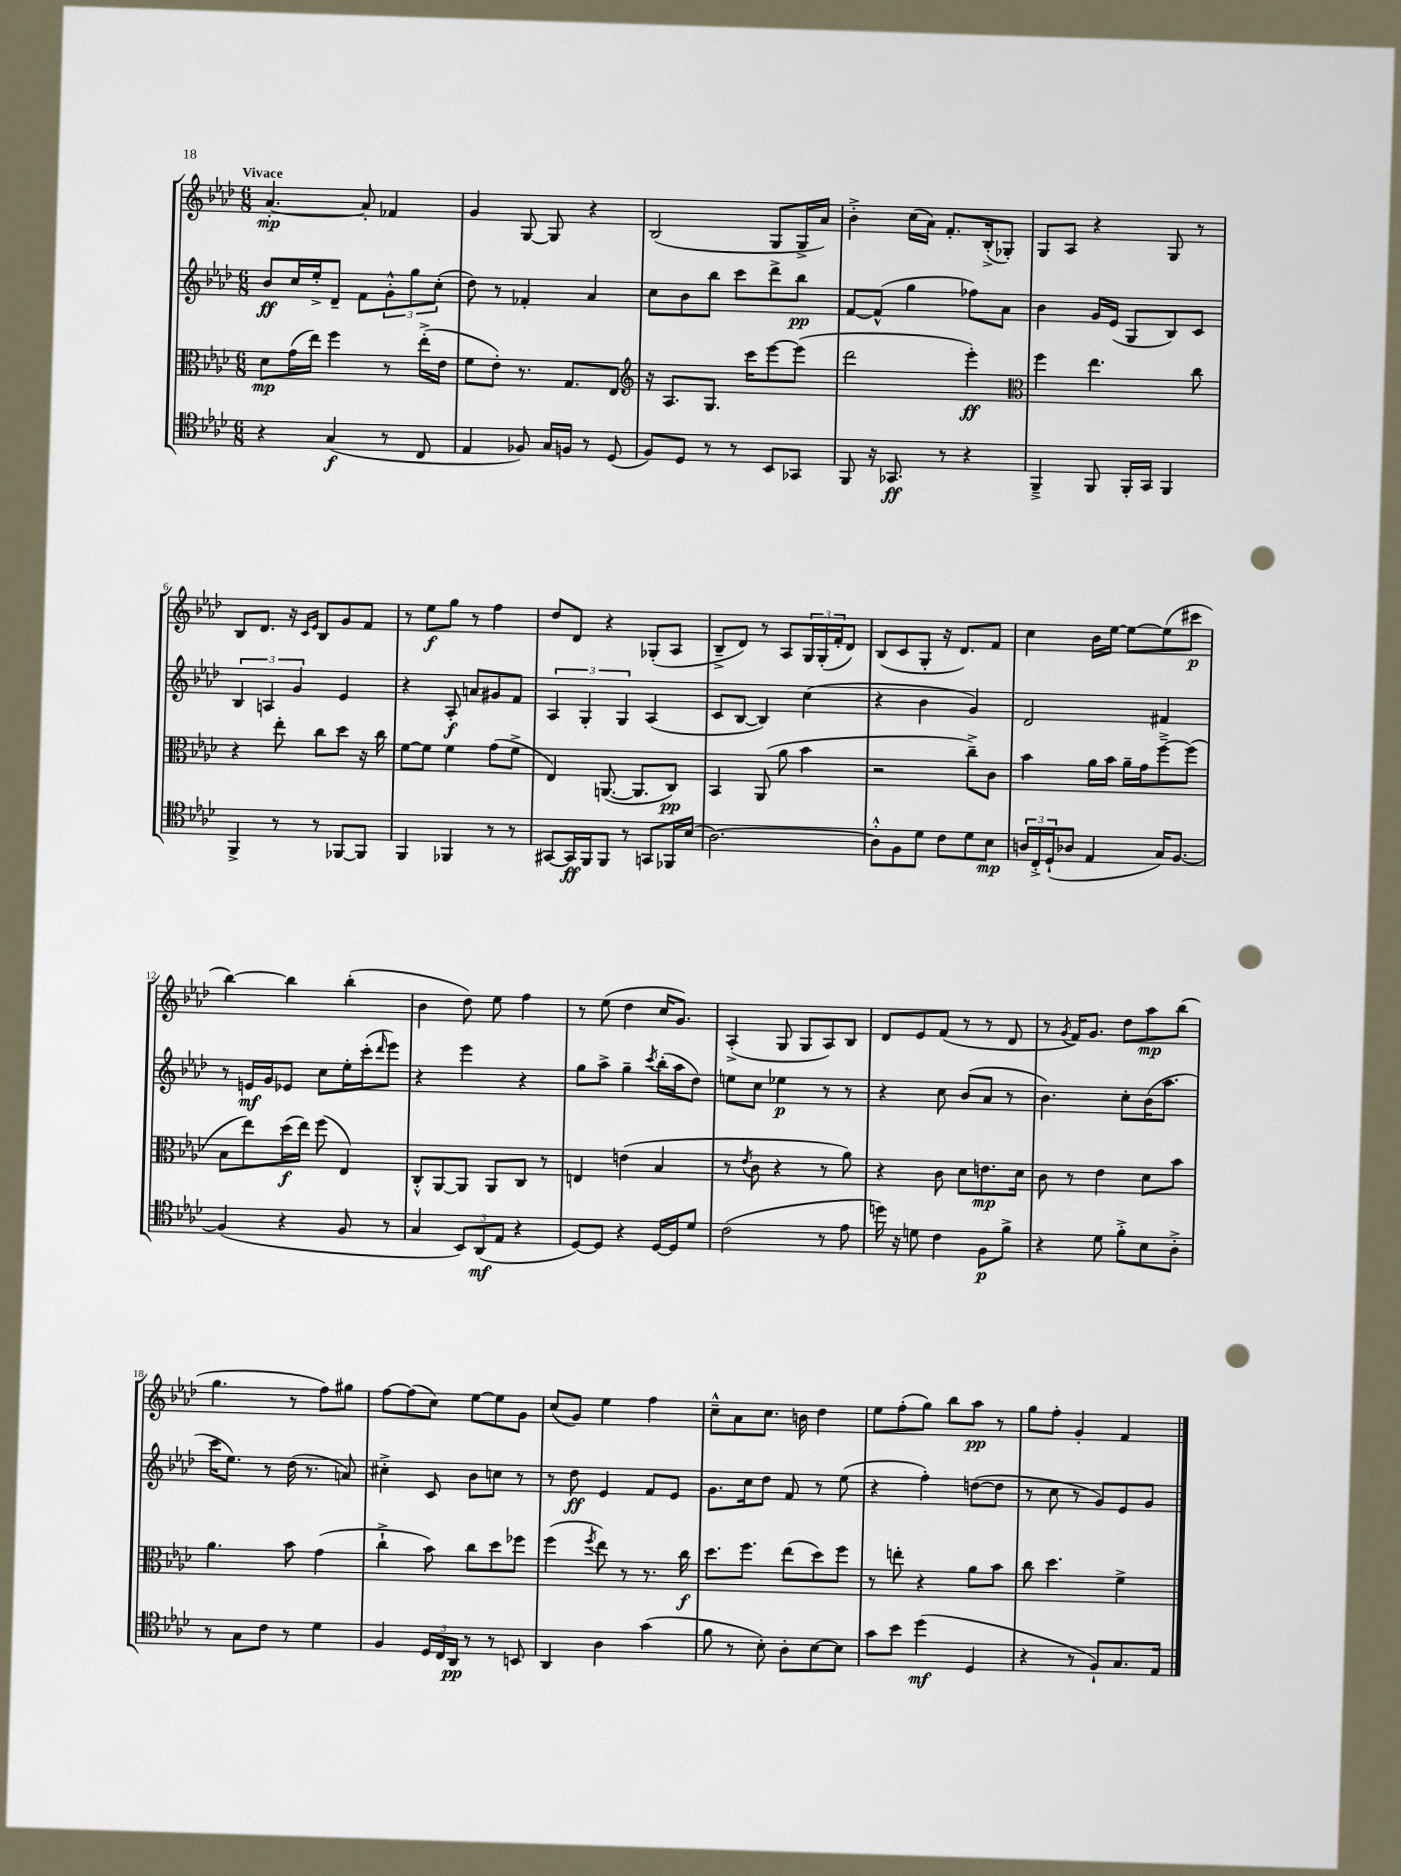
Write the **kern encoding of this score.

**kern	**kern	**kern	**kern
*staff4	*staff3	*staff2	*staff1
*clefC4	*clefC3	*clefG2	*clefG2
*k[b-e-a-d-]	*k[b-e-a-d-]	*k[b-e-a-d-]	*k[b-e-a-d-]
*M6/8	*M6/8	*M6/8	*M6/8
4r	8d-	8b-	[4.a-'
.	(16g	16cc	.
.	16ee-)	16ee-'^	.
(4G	4ff	8d-~	.
.	.	8f	8a-']
8r	8r	12g'^^	4f-
.	.	12gg	.
8C	(16ee-'^	.	.
.	.	(12cc'	.
.	16e-	.	.
=	=	=	=
4E-	8f	8dd-)	4g
.	8e-')	8r	.
8F-)	8.r	4f-'	[8G
16G	.	.	8G]
16F	8.G	.	.
8r	.	4a-	4r
(8D-	8E-	.	.
=	=	=	=
*	*clefG2	*	*
8F)	16r	8cc	(2B-
.	8.A-	.	.
8D-	.	8b-	.
8r	8.G	8bb-	.
8r	.	8ccc	.
.	16ccc	.	.
8BB-	[8eee-	8ddd-^	8G
8GG-	(8eee-]	8bb-	16G^
.	.	.	16a-)
=	=	=	=
8FF	2ddd-	[8f	4b-'^
16r	.	(8f^^]	.
8.GG-	.	.	.
.	.	4gg	(16cc
.	.	.	16a-)
8r	.	.	8.f'
4r	4eee-')	8ff-)	.
.	.	.	(16B-'^
.	.	8a-	8G-')
=	=	=	=
*	*clefC3	*	*
4FF~^	4ff	4b-	8G
.	.	.	8A-
8FF	4.ee-	16g	4r
.	.	(16e-	.
16FF'	.	8G	.
16GG	.	.	.
4FF	.	8B-)	8G
.	8cc	8c	8r
=	=	=	=
4FF^	4r	6B-	8B-
.	.	.	8.d-
.	.	6A	.
8r	8ee-'	.	.
.	.	.	16r
.	.	6g	.
.	.	.	16qqc
.	.	.	16qqe-
8r	8cc	.	8B-
[8FF-	8dd-	4e-	8g
8FF-]	16r	.	8f
.	16cc	.	.
=	=	=	=
4FF	[8f	4r	8r
.	8f]	.	8ee-
4FF-	4f	8A-'	8gg
.	.	8a	8r
8r	(8g	8g#	4ff
8r	8f^	8f	.
=	=	=	=
[8GG#	4E-)	6A-	8dd-
16GG#]	.	.	8d-
.	.	6G'	.
16FF	.	.	.
8FF	([8.AA	.	4r
.	.	6G	.
8r	.	.	.
.	8.AA]	.	.
8GG	.	(4A-	(8G-'
16FF-	8C)	.	8A-
(16B-	.	.	.
=	=	=	=
[2.A-)	4BB-	8c	8B-~^
.	.	[8B-	8d-)
.	(8AA-	4B-])	8r
.	8a-	.	8A-
.	4b-	(4cc	24G
.	.	.	(24G'
.	.	.	24f'
.	.	.	8d-)
=	=	=	=
8A-'^^]	2r	4r	(8B-
8F	.	.	8c
8d-	.	4b-	8G'
8c	.	.	16r
.	.	.	8.d-)
8d-	8cc~^)	4g)	.
8B-	8c	.	8f
=	=	=	=
24A	4b-	2d-	4cc
24C'^	.	.	.
(24D-`	.	.	.
8A-	.	.	.
4E-	16a-	.	16b-
.	16b-	.	[16ee-
.	16a-~	.	8ee-_
.	16g	.	.
16G)	[8ff~^	4f#	(8ee-]
[8.F	.	.	.
.	(8ff]	.	8ccc#
=	=	=	=
(4F]	8B-	8r	[4bb-)
.	8ee-)	16e	.
.	.	16g	.
4r	(16dd-	8e-	4bb-]
.	16ee-)	.	.
.	(8ff	8cc	.
8F	4E-)	16ee-'	(4bb-'
.	.	(16ccc'	.
.	.	16qqddd-	.
8r	.	8eee-)	.
=	=	=	=
4G	8C'^^	4r	4b-
.	[8AA-	.	.
12BB-)	8AA-]	4eee-	8dd-)
(12AA-	.	.	.
.	8AA-	.	8ee-
12E-	.	.	.
4r	8C	4r	4ff
.	8r	.	.
=	=	=	=
[8D-)	4E	8gg	8r
8D-]	.	8aa-^	(8ee-
4r	(4e	4gg~	4dd-
.	.	8qccc	.
[16D-	4B-	(16bb-'	16cc
16D-]	.	16aa-	8.g)
8d-	.	8dd-)	.
=	=	=	=
(2c	8r	8ee	(4A-'^
.	8qe-	.	.
.	8c	8cc	.
.	4r	4ee-	8G
.	.	.	8G
8r	8r	8r	8A-)
8e-	8a-)	8r	8B-
=	=	=	=
16dd)	4r	4r	8d-
16r	.	.	.
8d	.	.	8e-
4c	8c	8cc	(8f
.	8d-	(8b-	8r
8F	8.e	8a-	8r
8f^	.	8r	8d-
.	16d-	.	.
=	=	=	=
4r	8c	4.b-)	8r
.	.	.	8qg
.	8r	.	16f)
.	.	.	8.g
8d-	4e-	.	.
8f'^	.	8cc'	8dd-
8B-	8d-	(16b-	8aa-
.	.	8.aa-	.
8A-'^	8b-	.	(8bb-
=	=	=	=
8r	4.a-	16ccc	4.gg
.	.	8.ee-)	.
8G	.	.	.
8c	.	8r	.
8r	8b-	(16dd-	8r
.	.	8.r	.
4d-	(4g	.	8ff)
.	.	8a)	8gg#
=	=	=	=
4F	4cc`^	4cc#'^	[8ff
.	.	.	(8ff]
24D-	8b-)	8c	8cc)
24C	.	.	.
24AA-	.	.	.
8r	8cc	8b-	[8ee-
8r	8dd-	8cc	8ee-]
8BB	8ff-	8r	8g
=	=	=	=
4AA-	(4ff	8r	(8cc
.	.	8dd-	8g)
.	8qff	.	.
4A-	8ee-)	4e-	4ee-
.	8r	.	.
(4g	8.r	8f	4ff
.	.	8e-	.
.	16cc	.	.
=	=	=	=
8f	8.dd-	8.g	8cc~^^
8r	.	.	8a-
.	8.ff	16cc	.
8B-')	.	8dd-	8.cc
8A-'	(8ee-	8f	.
.	.	.	16b
[8B-	8dd-)	8r	4dd-
8B-]	8ff	(8ee-	.
=	=	=	=
8g	8r	4r	8ee-
8b-	8ee'	.	(8ff'
(4dd-	4r	4ff')	8gg)
.	.	.	8bb-
4D-	8a-	([8dd	8aa-
.	8b-	8dd]	8r
=	=	=	=
4r	8cc	8r	8gg
.	4.dd-	8cc	8ff'
8r	.	8r	4g'
8F`)	.	8g)	.
8.G	4f^	8e-	4f
.	.	8g	.
16E-	.	.	.
==	==	==	==
*-	*-	*-	*-
